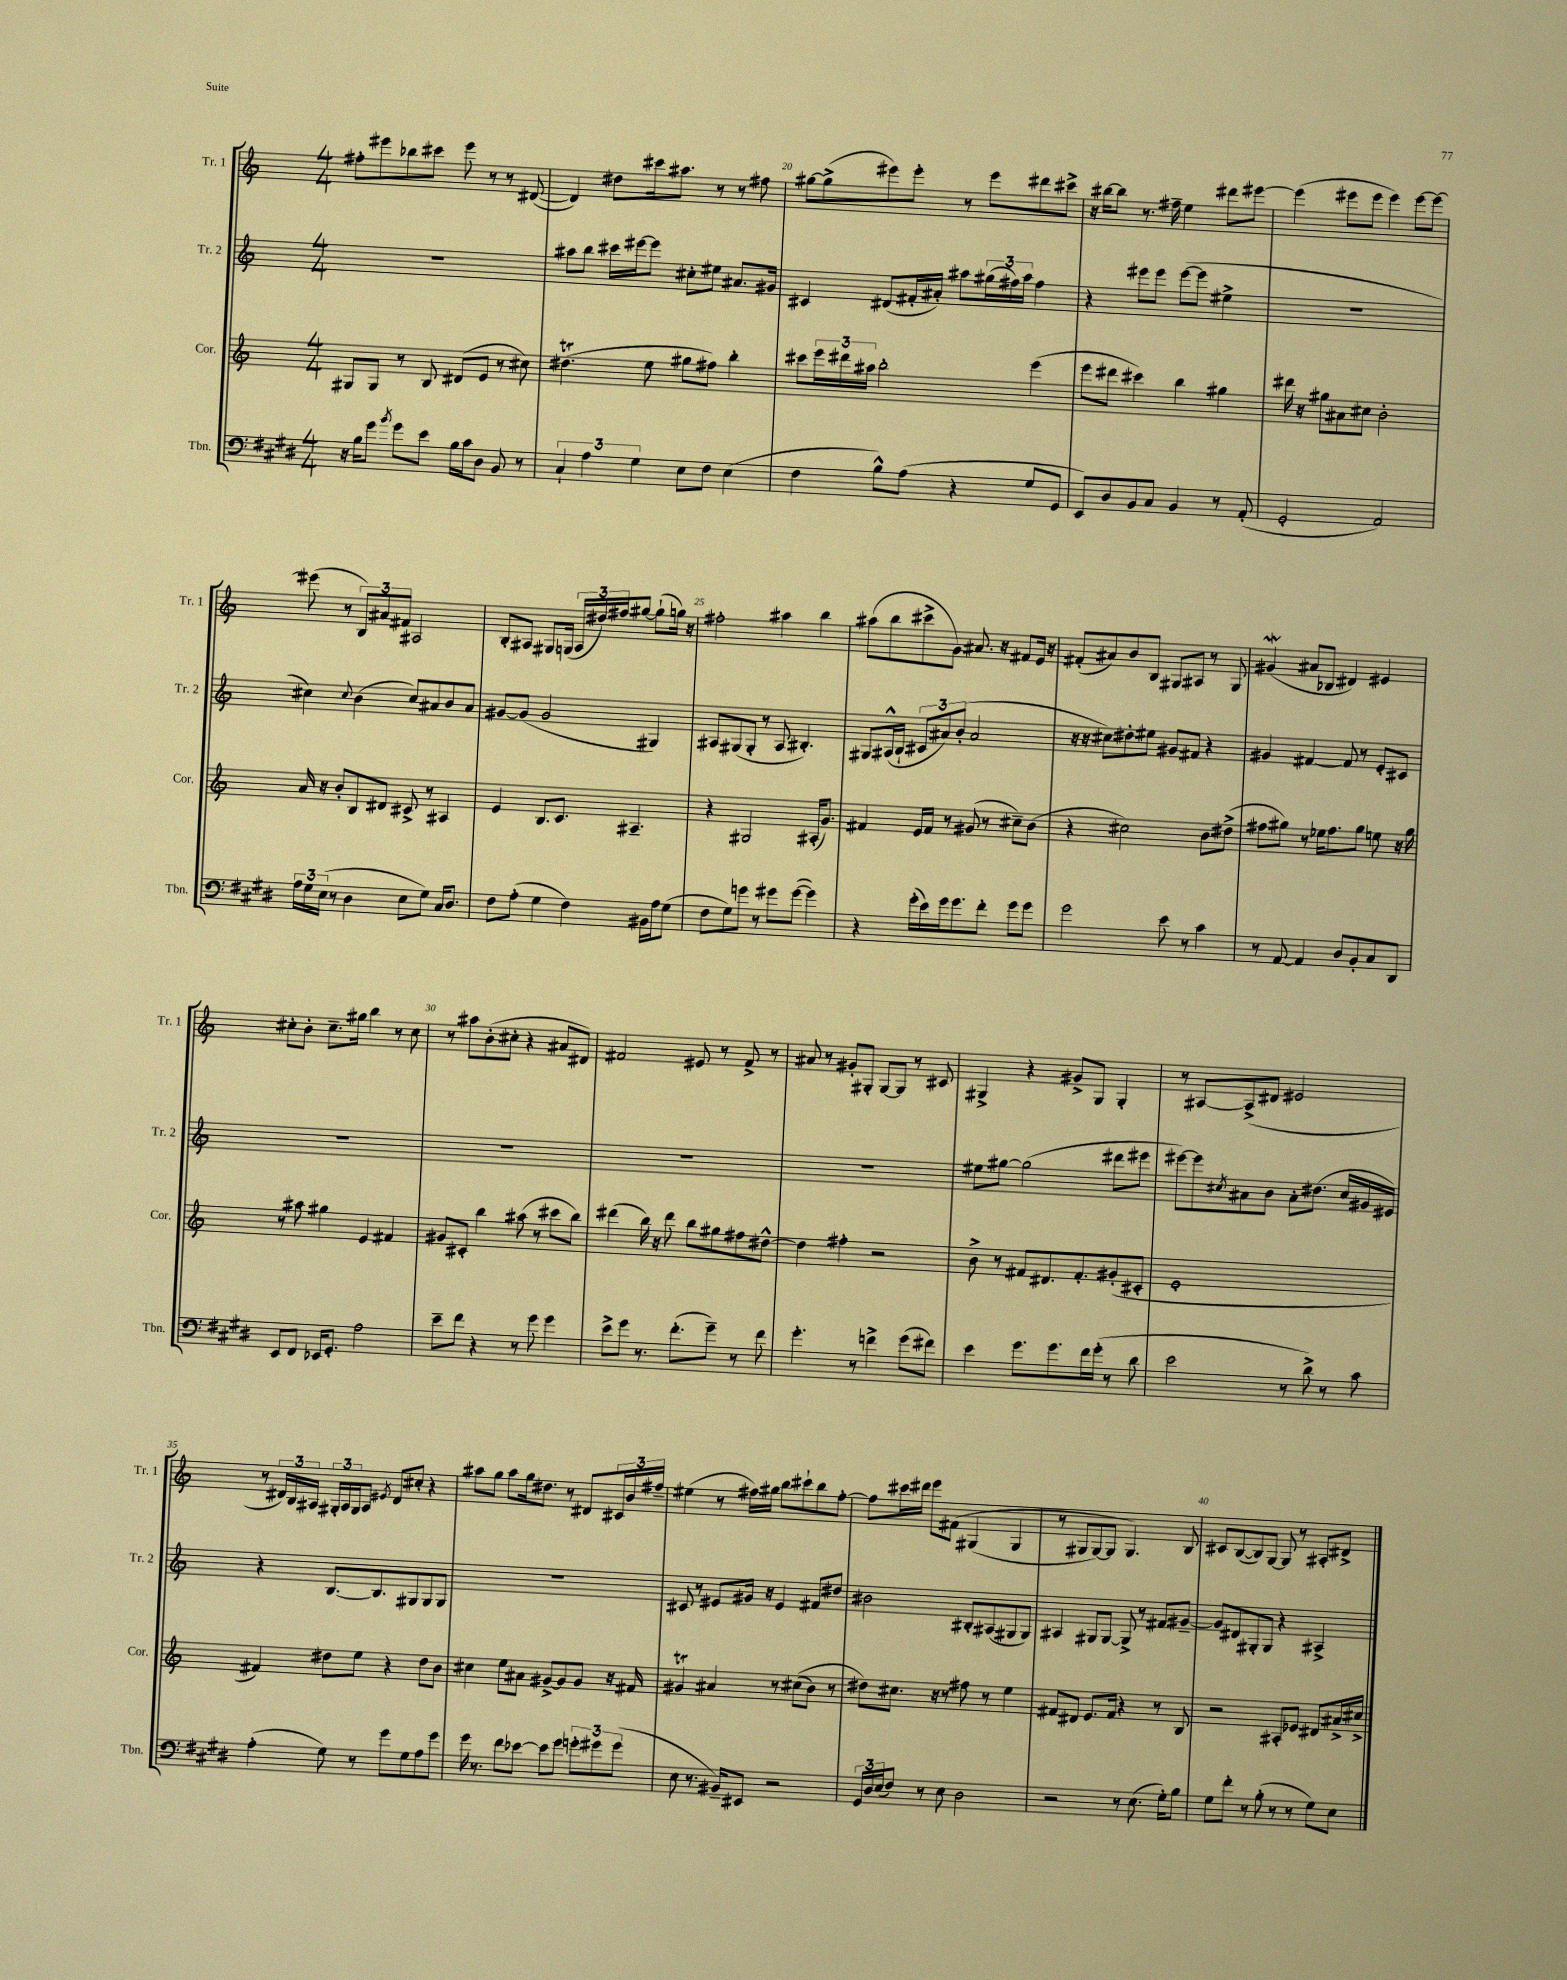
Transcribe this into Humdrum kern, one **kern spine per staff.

**kern	**kern	**kern	**kern
*staff4	*staff3	*staff2	*staff1
*clefF4	*clefG2	*clefG2	*clefG2
*k[f#c#g#d#]	*k[]	*k[]	*k[]
*M4/4	*M4/4	*M4/4	*M4/4
16r	8G#	1r	8ff#'
16B	.	.	.
8g#	8G#	.	8eee#
8qb	.	.	.
8g#	8r	.	8bb-
8e	8B	.	8ccc#
16B	(8d#	.	8eee#
16c#	.	.	.
8D#	8e	.	8r
8BB	8r	.	8r
8r	8cc#)	.	([8d#
=	=	=	=
6C#`	(4.dd#	8aa#	4d#])
.	.	8bb	.
6A	.	.	.
.	.	16ccc#	8dd#
.	.	[16eee#	.
6G#	.	.	.
.	8ee	8eee#]	16ccc#
.	.	.	8.aa#
8E	8gg#	8cc#'	.
8F#	8ff#)	8ee#	8r
(4E	4bb'	8.a#	8r
.	.	.	8ff#
.	.	16g#	.
=	=	=	=
4F#	8ccc#	4c#	[8gg#
.	24eee	.	(8gg#^]
.	24ddd#	.	.
.	24aa#	.	.
8B^^)	2bb'	(8d#	8eee#)
(8A	.	16f#'	8eee#'
.	.	16a#')	.
4r	.	8aa#	8r
.	.	(24gg#	8eee#
.	.	24ff#)	.
.	.	24aa#	.
8G#	(4eee	4ff#	8ddd#
8GG#	.	.	8ccc#^
=	=	=	=
8EE)	8eee	4r	16r
.	.	.	[16bb#
8D#	8ddd#	.	8bb#]
8BB	4ccc#)	8eee#	8.r
8C#	.	8eee#	.
.	.	.	16ff#~
4BB	4bb	([8eee#	4ee
.	.	8eee#]	.
8r	4gg#	4ee#^	8ddd#
(8AA'	.	.	[8eee#
=	=	=	=
2GG#'	16ddd#	1r	(4eee#]
.	16r	.	.
.	8gg#	.	.
.	8a#	.	8eee#
.	8cc#	.	8eee#
2AA)	2b'	.	4eee#)
.	.	.	[8eee#
.	.	.	8eee#_
=	=	=	=
24A	16a	4cc#)	(8eee#]
24G#	.	.	.
.	16r	.	.
(24E	.	.	.
8r	8b'	.	8r
.	.	8qqcc#	.
4D#	8B	(4b	12B)
.	.	.	12a#
.	8d#	.	.
.	.	.	12f#
8E	8c#^	8cc#)	2A#
8G#)	8r	8a#	.
16C#	4A#	8b	.
8.D#	.	.	.
.	.	8a#	.
=	=	=	=
8F#	4e	[8g#	8B'
(8A'	.	(8g#]	8A#
4G#	8.B	2g#	8.G#
.	8.c	.	(16G
4F#)	.	.	24A#
.	.	.	24dd#)
.	.	.	24ff#
.	4.A#~	.	[8gg#
16BB#	.	4G#)	(8gg#`]
16A	.	.	.
(8G#	.	.	16gg)
.	.	.	16r
=	=	=	=
8F#	4r	8A#	2ff#'
8G#)	.	(8G#	.
8g	2G#	8G#'	.
8r	.	8r	.
8g#	.	8A#	4aa#
([8g#	.	4.B#')	.
4g#])	(16A#'	.	4bb
.	8.g)	.	.
=	=	=	=
4r	4f#	8G#	(8aa#
.	.	(16A#^^	8bb
.	.	16B`	.
(16g#'	16e	12c#	8ccc#^
16e)	16f#	.	.
.	.	12a#)	.
16g#	8r	.	8g)
.	.	(12b'	.
8.g#	.	.	.
.	(8g#	2a#	8.a#
8f#'	8r	.	.
.	.	.	16r
8g#	8cc#~)	.	8f#
8g#	(8b	.	16e
.	.	.	16r
=	=	=	=
2g#	4r	16r	(8f#'
.	.	16r	.
.	.	8cc#)	8a#)
.	2cc#)	8dd#'	8b
.	.	8ee#	8B
8e	.	8g#	8G#
8r	.	8f#	8A#
4c#	8b	4r	8r
.	(8dd#^	.	8G#
=	=	=	=
8r	8ff#	4g#	(4g#
[8AA	8gg#)	.	.
4AA]	8r	[4f#	8a#
.	16ee-	.	8B-
.	8.ff#	.	.
8D#	.	8f#]	4d#)
8BB'	8gg#	8r	.
8C#	8ee	8e'	4e#
8DD#	16r	8c#	.
.	16gg#	.	.
=	=	=	=
8EE	8r	1r	8cc#'
8FF#	8aa#	.	8b'
16EE-	4gg#	.	8.cc#~
8.GG#'	.	.	.
.	.	.	16gg#
2A	4e	.	4bb
.	4f#	.	8r
.	.	.	8cc#
=	=	=	=
8e~	8g#	1r	8r
8f#	8c#'	.	8aa#
4r	4bb	.	(8b'
.	.	.	8cc#'
8r	(8aa#	.	4r
8g#	8r	.	.
4g#	8ccc#	.	8a#
.	8bb)	.	8d#)
=	=	=	=
8e^	(4ddd#	1r	2f#
8g#	.	.	.
8.r	16bb)	.	.
.	16r	.	.
.	8ddd#	.	.
(8.f#'	.	.	.
.	8bb	.	8e#
8g#~)	8gg#	.	8r
8r	8ff#	.	8f#^
8f#	[8dd#^^	.	8r
=	=	=	=
4.g#'	4dd#]	1r	8a#
.	.	.	8r
.	4ff#'	.	8g#'
8r	.	.	8G#'
4f^	2r	.	[8G#
.	.	.	8G#]
(8g#	.	.	8r
8f#)	.	.	8c#
=	=	=	=
4e	8b^	8ee#	4G#^
.	8r	[8gg#	.
8.g#	8f#	(2gg#]	4r
.	8.d#	.	.
8.g#	.	.	.
.	.	.	8g#^
.	8.f#'	.	.
16f#	.	.	8G#
(16g#'	.	.	.
8r	(8g#'	8ddd#	4G#'
8d#	8c#'	8eee#	.
=	=	=	=
2e	1e'	[8eee#)	8r
.	.	8eee#]	[8A#
.	.	8qcc#	.
.	.	8a#	(8A#^]
.	.	8b	8d#
8r	.	8a#'	2e#
8d#^)	.	(8.dd#	.
8r	.	.	.
.	.	16cc#	.
8c#	.	16g#	.
.	.	16e#)	.
=	=	=	=
(4A'	4f#)	4r	8r
.	.	.	24d#)
.	.	.	24B
.	.	.	24A#
8G#)	8dd#	[8.B	24G#'
.	.	.	24A#
.	.	.	24G#
8r	8ee	.	8A#
.	.	8.B]	.
.	.	.	8qe#
8g#	4r	.	8d#
8G#	.	8G#	8cc#'
8A	8dd#	8G#	4r
8g#	8b	8G#	.
=	=	=	=
16g#	4cc#	1r	8aa#
8.r	.	.	.
.	.	.	8gg
8f#	8ee	.	8aa#
[8e-	8a#	.	16gg
.	.	.	8.dd#
8e-]	[8g#^	.	.
8g#	8g#]	.	8r
12g'	8g#	.	8d#
12g#	.	.	.
.	16r	.	24c#
(12g#	.	.	24b
.	16f#	.	.
.	.	.	24ff#~
=	=	=	=
8E	4g#	8c#	(4ee#
8.r	.	8r	.
.	4a#	8e#	8r
16BB#~)	.	.	.
8EE#	.	16g#	16ff#)
.	.	16r	16gg#
2r	8r	4e#	8bb
.	&((8cc#	.	8ccc#`
.	8b)	8f#	8bb
.	8r	8dd#	[8ff#'
=	=	=	=
24GG#	8dd#&)	2b#	8ff#]
24D#	.	.	.
(24E	.	.	.
8F#)	8.cc#	.	16ccc#
.	.	.	16ddd#
8r	.	.	8eee
.	16r	.	.
8E	8r	.	&(8f#
2D#	8ff#	8B#'	(4G#
.	8r	(8A#	.
.	4ee	8G#	4G#
.	.	8G#)	.
=	=	=	=
2r	8f#	4A#	8r
.	8d#	.	8G#
.	8.e	8G#	[8G#)
.	.	[8G#	8G#]
.	16f#	.	.
8r	4r	8G#^]	4.G#&)
(8.E	.	8r	.
.	8r	8f#	.
16G#')	.	.	.
8B	8B	[8g#~	8B
=	=	=	=
8G#	2r	8g#]	8c#
8f#'	.	8d#	([8B
8r	.	8G#'	8B])
(8B'	.	8G#	[8G
8r	8A#'	4r	8G]
8r	8e-	.	8r
8G#)	8d#	4A#^	8A#'
8E	16a#^	.	8d#^
.	16cc#^	.	.
==	==	==	==
*-	*-	*-	*-
